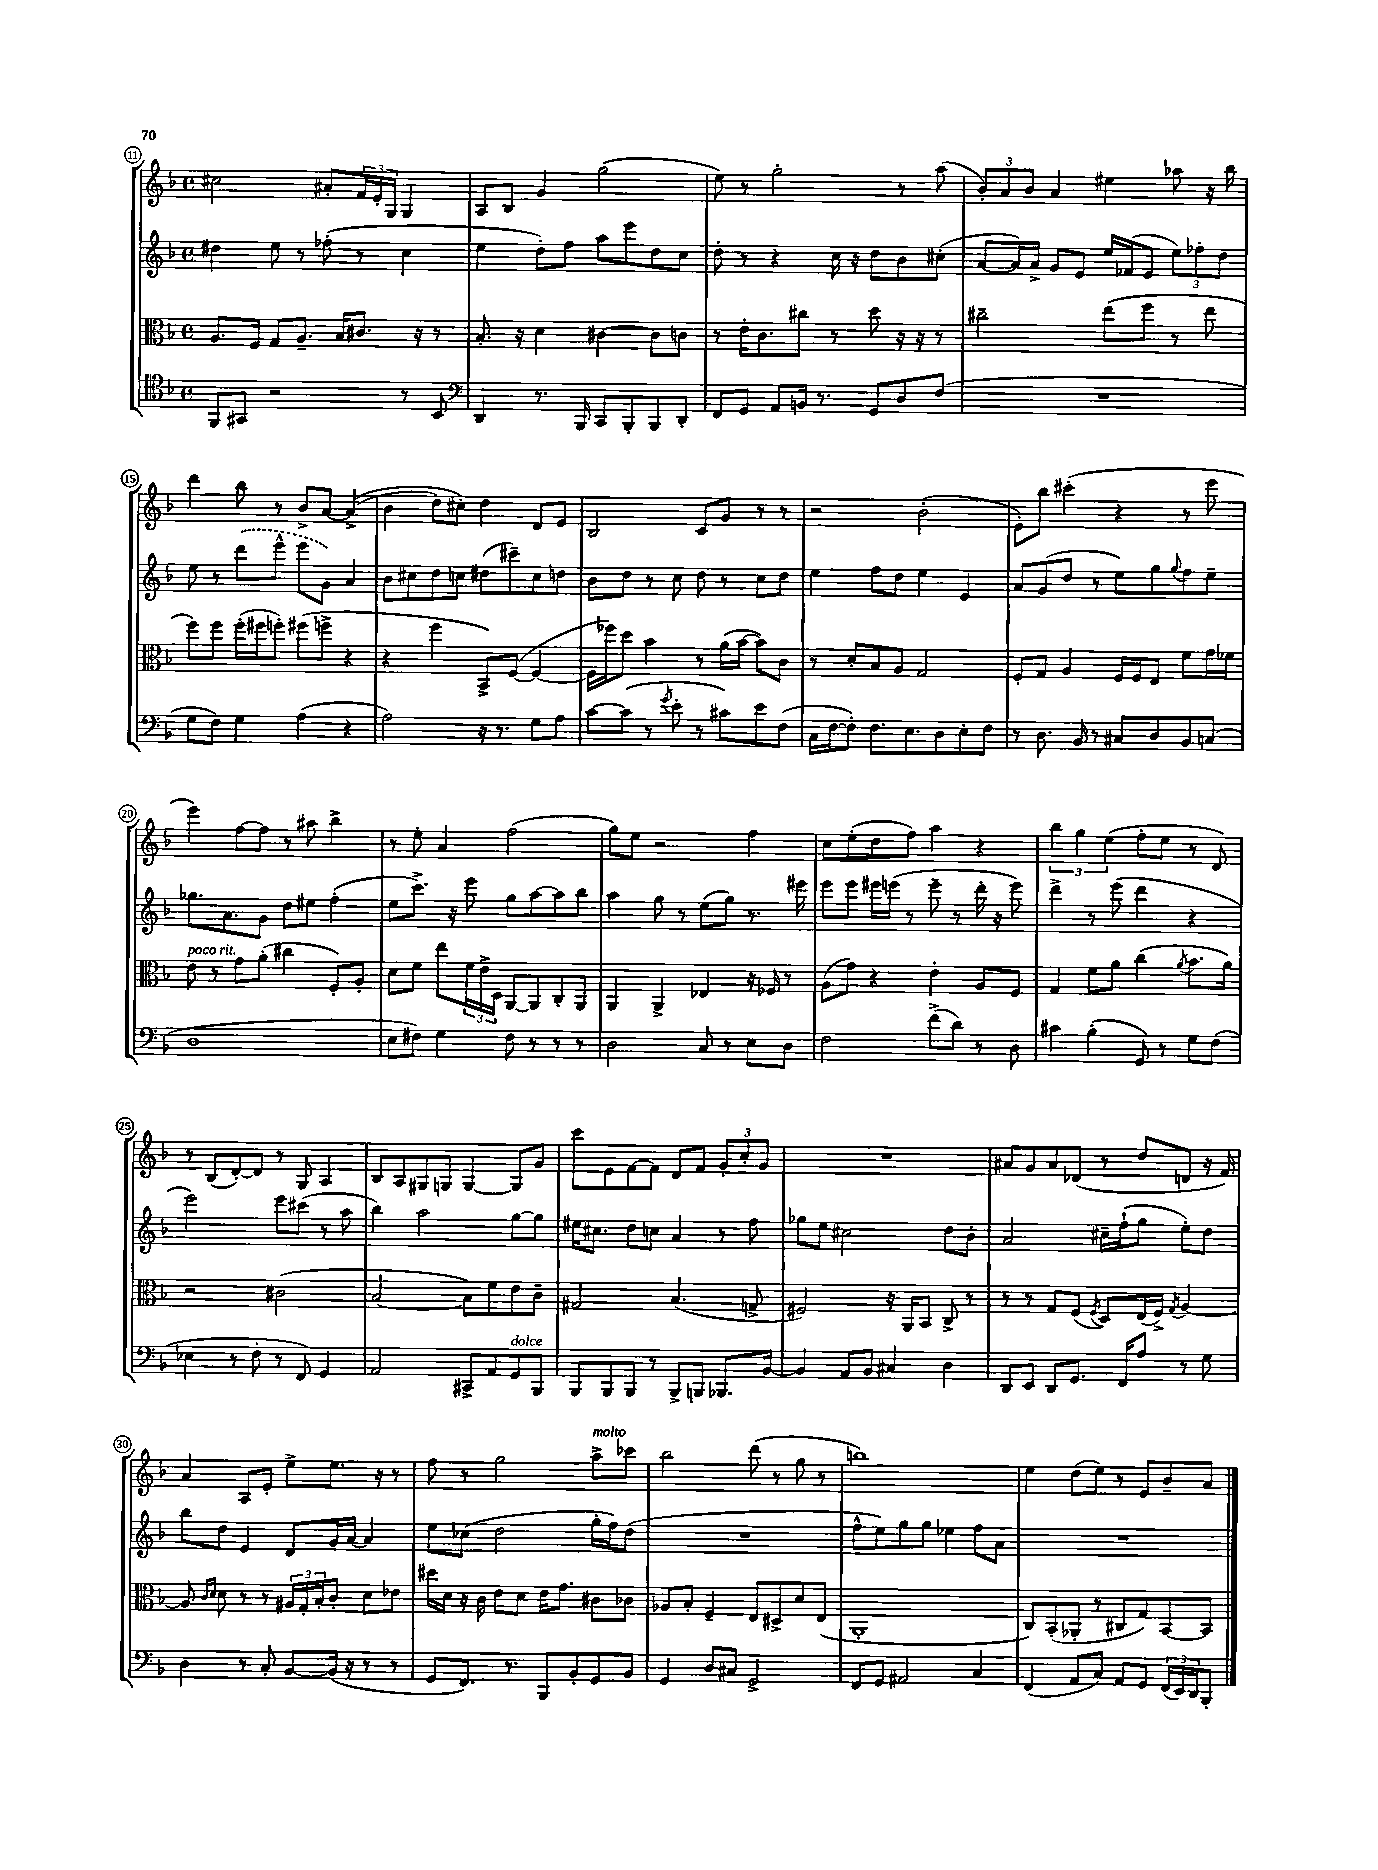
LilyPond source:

<<
\new StaffGroup <<
\new Staff = "s0" {
    \clef treble \key f \major \defaultTimeSignature \time 4/4
    cis''2 ais'8-. \tuplet 3/2 { f'16 e'16-. g16 } g4 |
    a8 bes8 g'4 g''2( |
    e''8) r8 g''2-. r8 a''8( |
    \tuplet 3/2 { bes'8-.) a'8 bes'8 } a'4 eis''4 aes''8 r16 bes''16 |
    d'''4 bes''8 r8 bes'8-> a'8~ a'4->(\( |
    bes'4 d''8) cis''8-.\) d''4 d'8 e'8 |
    bes2 c'8 g'8 r8 r8 |
    r2 bes'2-.( |
    e'8-.) bes''8 cis'''4-.( r4 r8 e'''8 |
    e'''4) f''8~ f''8 r8 ais''8 bes''4-> |
    r8 e''8-. a'4 f''2( |
    g''8) e''8 r2 f''4 |
    c''8 e''8-.( d''8 f''8) a''4 r4 |
    \tuplet 3/2 { bes''4 g''4 e''4( } f''8-. e''8 r8 d'8) |
    r8 bes8( d'8~-.) d'8 r8 g8 a4 |
    bes8 a8 gis8 g8 g4~ g8 g'8 |
    c'''8 e'8 f'8~ f'8 d'8 f'8 \tuplet 3/2 { g'8-. c''8-. g'8 } |
    R1 |
    ais'8 g'8 ais'8 des'8( r8 d''8 d'8 r16 f'16) |
    a'4 a8 e'8-. e''8-> e''8. r16 r8 |
    f''8 r8 g''2 a''8->^\markup { \italic "molto" } ces'''8 |
    bes''2 d'''8( r8 g''8 r8 |
    b''1) |
    e''4 d''8( e''8) r8 e'8 bes'8-- a'8 \bar "|." |
}
\new Staff = "s1" {
    \clef treble \key f \major \defaultTimeSignature \time 4/4
    dis''4 e''8 r8 fes''8-.( r8 c''4 |
    e''4 d''8-.) f''8 a''8 e'''8 d''8 c''8 |
    d''8-. r8 r4 c''16 r16 d''8 bes'8 cis''8-.( |
    a'8~ a'16) a'16-> g'8 e'8 e''16 fes'16( e'8 \tuplet 3/2 { e''8) fes''8-. d''8 } |
    e''8 r8 \once \slurDashed d'''8( e'''8-^ e'''8 g'8) a'4 |
    bes'8 cis''8 d''8 c''8 dis''8( cis'''8--) c''8 d''8 |
    bes'8 d''8 r8 c''8 d''8 r8 c''8 d''8 |
    e''4 f''8 d''8 e''4 e'4 |
    a'8 g'8( d''8 r8 e''8) g''8 \appoggiatura { g''8 } f''8 e''8-- |
    ges''8. a'8. g'8 d''8 eis''8 f''4-.( |
    e''8 c'''8.->) r16 e'''8 g''8 a''8~ a''8 bes''8 |
    a''4 g''8 r8 e''8( g''8) r8. eis'''16 |
    e'''8 e'''8 eis'''16 e'''16( r8 e'''8-- r8 d'''16-. r16 e'''8) |
    d'''4-> r8 e'''8( d'''4 r4 |
    e'''2) e'''8 cis'''8( r8 a''8 |
    bes''4) a''2 g''8~ g''8 |
    eis''16 cis''8. d''8 c''8 a'4 r8 f''8 |
    ges''8 e''8 cis''2 d''8 bes'8-. |
    a'2 cis''16-- f''16-!( g''8 e''8-.) d''8 |
    bes''8 d''8 e'4 d'8 g'16 a'16~ a'4 |
    e''8 ces''8( d''2 g''16-. f''16) d''8( |
    R1 |
    f''8-^ e''8) g''8 g''8 ees''4 f''8 a'8 |
    R1 \bar "|." |
}
\new Staff = "s2" {
    \clef alto \key f \major \defaultTimeSignature \time 4/4
    a8. f16 g8 a8.-- bes16 cis'8. r16 r8 |
    bes8.-. r16 d'4 cis'4~ cis'8 c'8 |
    r8 e'16-. c'8. cis''8 r8 d''8 r16 r16 r8 |
    cis''2-- e''8( f''8 r8 e''8 |
    f''8) f''8 f''16-.( fis''16 f''8-.) fis''8( f''8-> r4 |
    r4 f''4 bes,8->) f8~( f4~ |
    f16 fes''16) d''8 bes'4 r8 a'16( bes'16~ bes'8) c'8 |
    r8 d'8-. bes8 a8 g2 |
    f8-. g8 a4 f16 f16 e8 f'8 g'16 fes'16 |
    e'8^\markup { \italic "poco rit." } r8 g'8 a'8-.( cis''4 f8-.) a8-. |
    d'8 f'8 e''8 \tuplet 3/2 { f'16 e'16-> d16 } a,8~ a,8 c8-. a,8 |
    a,4 a,4-> ees4 r16 fes16 r8 |
    a8( g'8) r4 e'4-. a8 f8 |
    g4 f'8 a'8 c''4( \acciaccatura { a'8 } bes'8. a'16) |
    r2 cis'2( |
    bes2~ bes8) f'8 e'8 c'8-- |
    gis2 bes4.( g8-> |
    fis2) r16 a,16 bes,8 c8-> r8 |
    r8 r8 g8 f8( \acciaccatura { f8 } d8) e16( f16->) \acciaccatura { g8 } a4~ |
    a8 \grace { c'16 d'16 } d'8 r8 r8 \tuplet 3/2 { ais16 g16-. bes16-. } c'8-. d'8 ees'8 |
    dis''16 d'16 r16 c'16 e'8 d'8 e'16 g'8. cis'8 ces'8 |
    aes8 bes8-. f4-- e8 dis8-> d'8 e8( |
    a,1-. |
    c8) bes,8-.( aes,8-. r8 cis8 g8) bes,8~ bes,8 \bar "|." |
}
\new Staff = "s3" {
    \clef tenor \key f \major \defaultTimeSignature \time 4/4
    f,8 gis,8 r2 r8 bes,8 |
    \clef bass d,4 r8. bes,,16 c,8 bes,,8-. bes,,8 d,8-. |
    f,8 g,8 a,8 b,16 r8. g,8 d8 f8( |
    R1 |
    g8 f8) g4 a4( r4 |
    a2) r16 r8. g8 a8 |
    c'8~ c'8( r8 \acciaccatura { g'8 } e'8-. r8 cis'8) e'8 f8( |
    c16 f16~ f8-.) f8. e8. d8 e8-. f8 |
    r8 d8. bes,16 r8 cis8 d8 bes,8 c8( |
    d1 |
    e8 fis8) g4 fis8 r8 r8 r8 |
    d2 c8 r8 e8 d8 |
    f2 f'8->( d'8) r8 d8 |
    cis'4 bes4-.( g,8) r8 g8 f8( |
    ees4 r8 f8-. r8 f,8) g,4 |
    a,2 cis,8-> a,8 g,8^\markup { \italic "dolce" } bes,,8 |
    bes,,8 bes,,8 bes,,8 r8 bes,,8-> b,,8 bes,,8. bes,16~ |
    bes,4 a,8 bes,8 cis4 d4 |
    d,8 e,8 d,8 g,8. f,16 a8 r8 g8 |
    d4 r8 c8-. bes,8~ bes,16( r16 r8 r8 |
    g,8 f,8.) r8. bes,,8 bes,8-. g,8 bes,8 |
    g,4 d8 cis8 g,2-> |
    f,8 g,8 ais,2 c4 |
    f,4( a,8 c8) a,8 g,8 \tuplet 3/2 { f,16( e,16) d,16 } bes,,8-. \bar "|." |
}
>>
>>
\layout { \context { \Score currentBarNumber = #11 \override BarNumber.stencil = #(make-stencil-circler 0.1 0.3 ly:text-interface::print) } }
